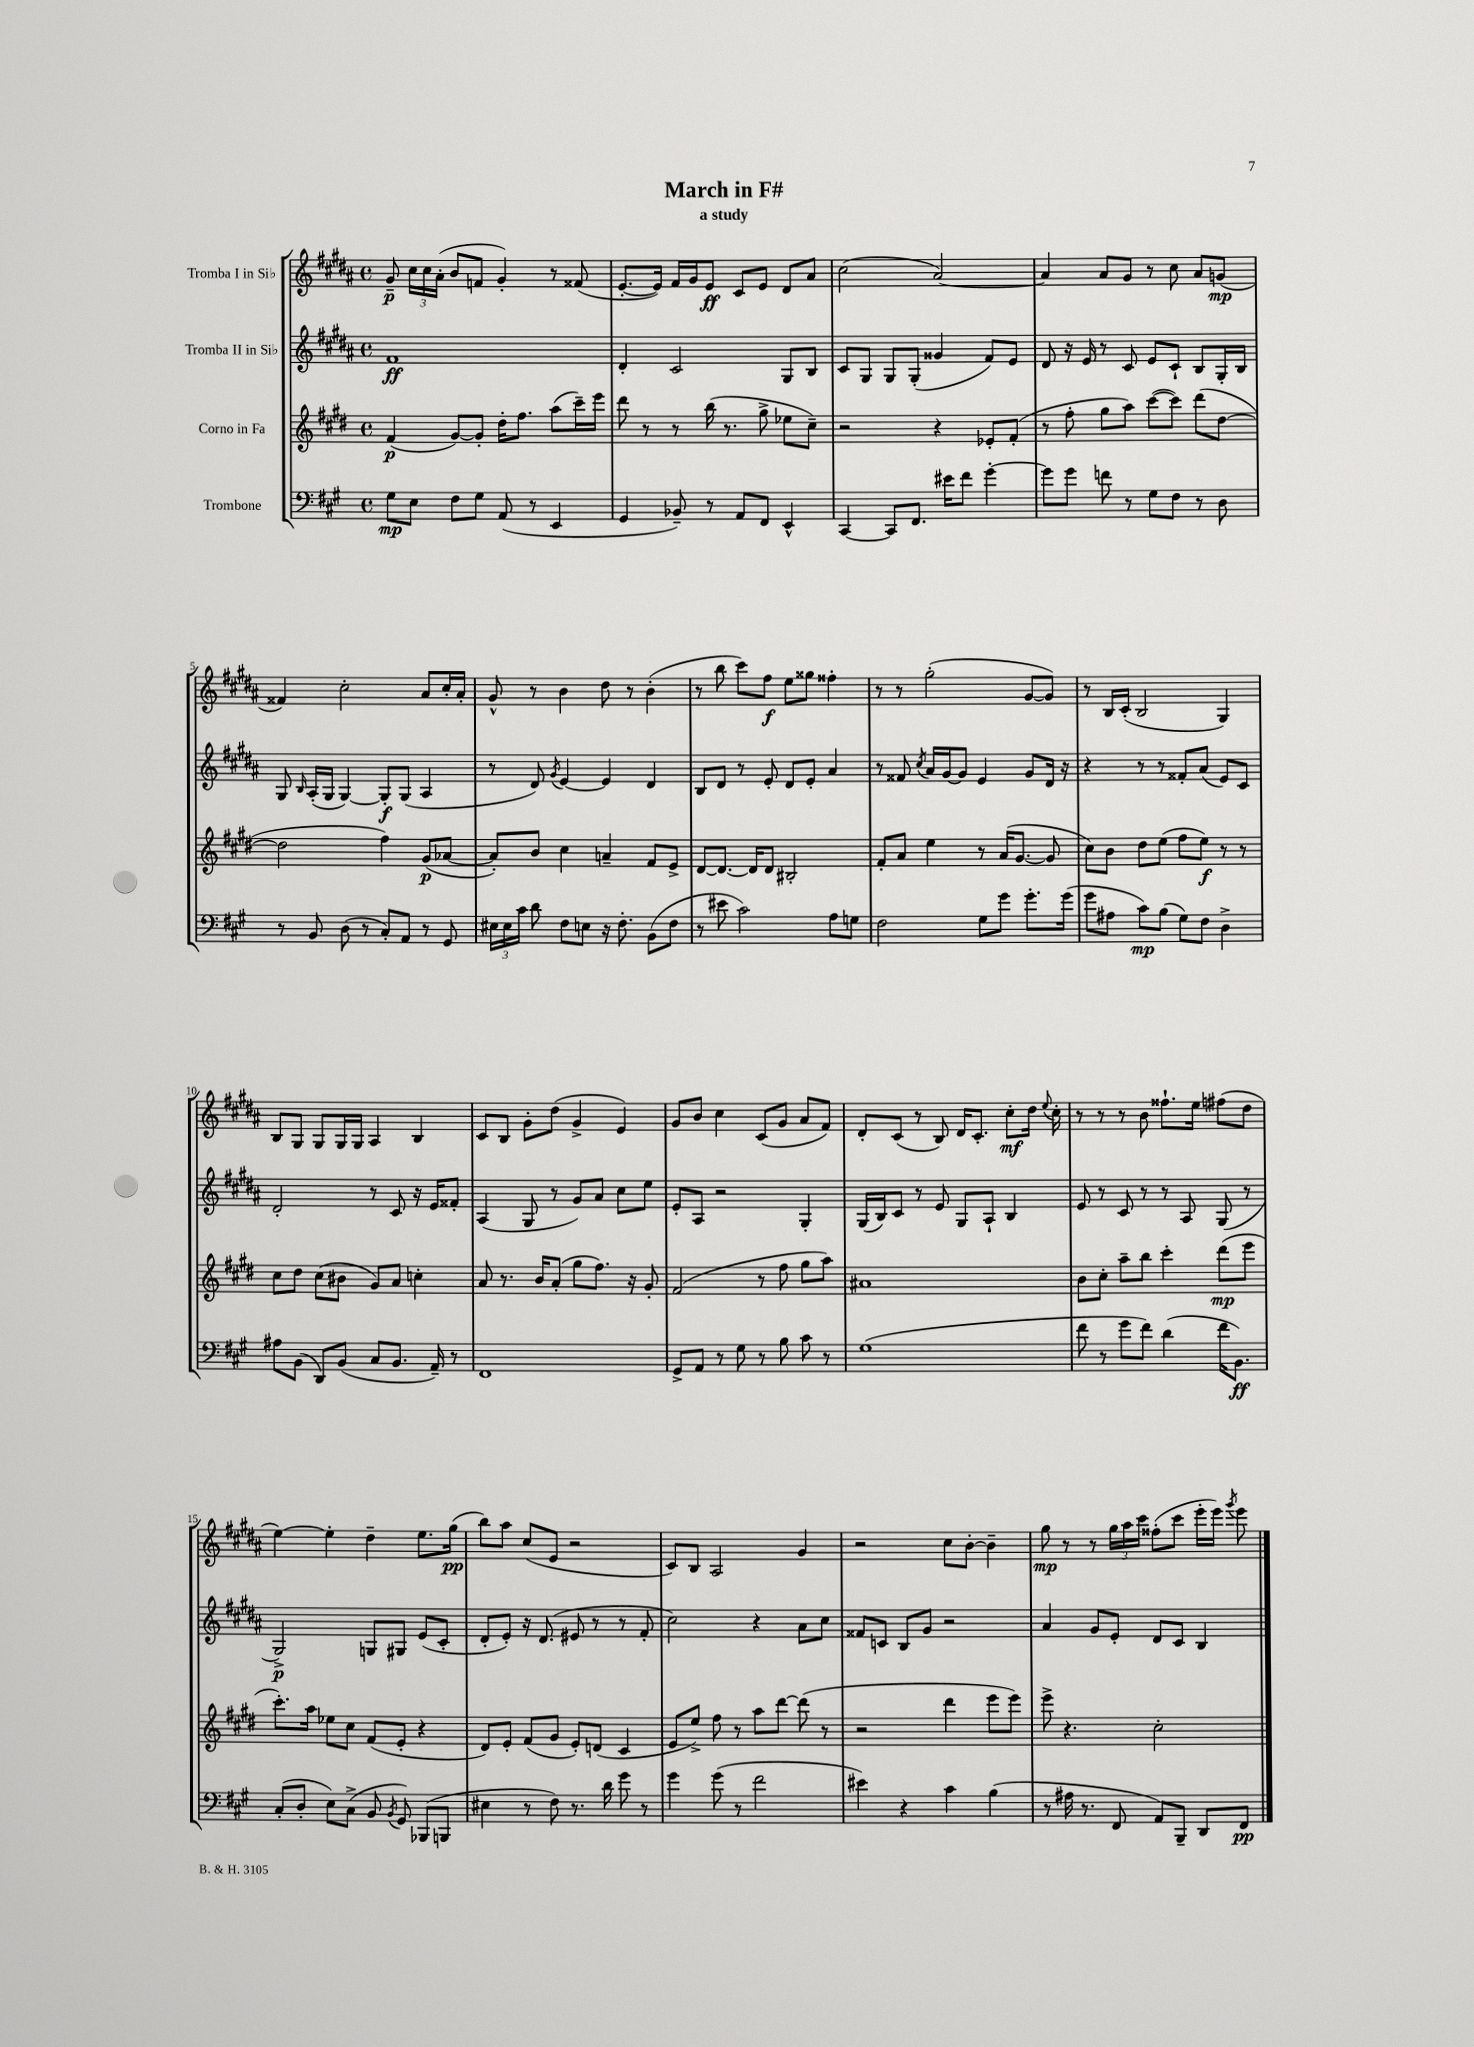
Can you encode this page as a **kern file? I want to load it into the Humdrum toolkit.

**kern	**dynam	**kern	**dynam	**kern	**dynam	**kern	**dynam
*part4	*part4	*part3	*part3	*part2	*part2	*part1	*part1
*staff4	*staff4	*staff3	*staff3	*staff2	*staff2	*staff1	*staff1
*I"Trombone	*	*I"Corno in Fa	*	*I"Tromba II in Si♭	*	*I"Tromba I in Si♭	*
*clefF4	*	*clefG2	*	*clefG2	*	*clefG2	*
*k[f#c#g#]	*	*k[f#c#g#d#]	*	*k[f#c#g#d#a#]	*	*k[f#c#g#d#a#]	*
*M4/4	*	*M4/4	*	*M4/4	*	*M4/4	*
*met(c)	*	*met(c)	*	*met(c)	*	*met(c)	*
=1	=1	=1	=1	=1	=1	=1	=1
8G#\L	mp	(4f#/	p	1f#	ff	8g#~/	p
8E\J	.	.	.	.	.	24cc#\LL	.
.	.	.	.	.	.	24cc#\	.
.	.	.	.	.	.	(24a#'\JJ	.
8F#\L	.	[8g#/L)	.	.	.	8b/L	.
8G#\J	.	8g#'/J]	.	.	.	8fn/J	.
(8AA/	.	16dd#'\KL	.	.	.	4g#'/)	.
.	.	8.ff#\J	.	.	.	.	.
8r	.	.	.	.	.	.	.
4EE/	.	(8aa\L	.	.	.	8r	.
.	.	16ccc#~\L)	.	.	.	(8f##X/	.
.	.	16eee\JJ	.	.	.	.	.
=2	=2	=2	=2	=2	=2	=2	=2
4GG#/	.	8ddd#\	.	4d#'/	.	[8.e'/L	.
.	.	8r	.	.	.	.	.
.	.	.	.	.	.	16e/Jk])	.
8BB-X~/)	.	8r	.	2c#/	.	16f#/LL	.
.	.	.	.	.	.	16g#/J	.
8r	.	(16bb\	.	.	.	8e/J	ff
.	.	8.r	.	.	.	.	.
8AA/L	.	.	.	.	.	8c#/L	.
8FF#/J	.	8gg#^\	.	.	.	8e/J	.
4EE^^/	.	8ee-X\L	.	8G#/L	.	8d#/L	.
.	.	8cc#~\J)	.	8B/J	.	8a#/J	.
=3	=3	=3	=3	=3	=3	=3	=3
[4CC#/	.	2r	.	8c#/L	.	(2cc#\	.
.	.	.	.	8G#/J	.	.	.
8CC#/L]	.	.	.	8G#/L	.	.	.
8.FF#/J	.	.	.	(8G#'/J	.	.	.
.	.	4r	.	4g##X/	.	[2a#/)	.
16e#X\KL	.	.	.	.	.	.	.
8f#\J	.	.	.	.	.	.	.
[4g#'\	.	8e-X'/L	.	8f#/L)	.	.	.
.	.	(8f#'/J	.	8e/J	.	.	.
=4	=4	=4	=4	=4	=4	=4	=4
8g#\L]	.	8r	.	8d#/	.	4a#/]	.
8g#\J	.	8ff#'\	.	16r	.	.	.
.	.	.	.	16e/	.	.	.
8fn\	.	8gg#\L	.	8r	.	8a#/L	.
8r	.	8aa\J)	.	8c#/	.	8g#/J	.
8G#\L	.	([8ccc#\L	.	8e/L	.	8r	.
8F#\J	.	8ccc#\J])	.	8c#`/J	.	8cc#\	.
8r	.	(8ddd#\L	.	8B/L	.	8a#/L	.
8D\	.	[8dd#\J	.	16G#'/L	.	(8gn/J	mp
.	.	.	.	16B/JJ	.	.	.
!!LO:LB:g=z
=5	=5	=5	=5	=5	=5	=5	=5
8r	.	2dd#\]	.	8G#/	.	4f##X/)	.
.	.	.	.	16qqB/	.	.	.
8BB/	.	.	.	(16A#'/LL	.	.	.
.	.	.	.	16G#/JJ	.	.	.
(8D\	.	.	.	[4G#/)	.	2cc#'\	.
8r	.	.	.	.	.	.	.
8C#'/L)	.	4ff#\)	.	8G#'/L]	f	.	.
8AA/J	.	.	.	(8G#/J	.	.	.
8r	.	(8g#/L	p	4A#/	.	8a#/L	.
8GG#/	.	[8a-X/J	.	.	.	16cc#'/L	.
.	.	.	.	.	.	16a#'/JJ	.
=6	=6	=6	=6	=6	=6	=6	=6
24E#X\LL	.	8a-'/L])	.	8r	.	8g#^^/	.
24E#\	.	.	.	.	.	.	.
24c#\JJ	.	.	.	.	.	.	.
8d\	.	8b/J	.	8d#/)	.	8r	.
.	.	.	.	8qg#/	.	.	.
8F#\L	.	4cc#\	.	[4e/	.	4b\	.
8En\J	.	.	.	.	.	.	.
16r	.	4an~/	.	4e/]	.	8dd#\	.
8.F#'\	.	.	.	.	.	.	.
.	.	.	.	.	.	8r	.
(8BB\L	.	8f#/L	.	4d#/	.	(4b'\	.
8F#\J	.	8e^/J	.	.	.	.	.
=7	=7	=7	=7	=7	=7	=7	=7
8r	.	[8d#/L	.	8B/L	.	8r	.
8e#X\	.	8.d#/J_	.	8d#/J	.	8bb\	.
2c#\)	.	.	.	8r	.	8ccc#\L)	.
.	.	16d#/KL]	.	.	.	.	.
.	.	8d#/J	.	8e'/	.	8ff#\J	f
.	.	2B#X'/	.	8d#/L	.	8ee\L	.
.	.	.	.	8e'/J	.	8gg##X\J	.
8A\L	.	.	.	4a#/	.	4ff##X'\	.
8Gn\J	.	.	.	.	.	.	.
=8	=8	=8	=8	=8	=8	=8	=8
2F#\	.	8f#'/L	.	8r	.	8r	.
.	.	8a/J	.	8f##X/	.	8r	.
.	.	.	.	8qcc#/	.	.	.
.	.	4ee\	.	16a#/LL	.	(2gg#'\	.
.	.	.	.	[16g#/J	.	.	.
.	.	.	.	8g#/J]	.	.	.
8G#\L	.	8r	.	4e/	.	.	.
8g#\J	.	(16a/KL	.	.	.	.	.
.	.	[8.g#/J	.	.	.	.	.
8.g#'\L	.	.	.	8g#/L	.	[8g#/L	.
.	.	8g#/]	.	16d#/Jk	.	8g#/J])	.
(16g#\Jk	.	.	.	16r	.	.	.
=9	=9	=9	=9	=9	=9	=9	=9
8g#\L	.	8cc#\L)	.	4r	.	8r	.
8A#X\J	.	8b\J	.	.	.	16B/LL	.
.	.	.	.	.	.	(16c#'/JJ	.
8c#\L)	mp	8dd#\L	.	8r	.	2B/	.
(8B\J	.	(8ee\J	.	8r	.	.	.
8G#\L)	.	8ff#\L	.	8f##X'/L	.	.	.
8F#\J	.	8ee\J)	f	(8a#/J	.	.	.
4D^\	.	8r	.	8e/L)	.	4G#/)	.
.	.	8r	.	8c#/J	.	.	.
!!LO:LB:g=z
=10	=10	=10	=10	=10	=10	=10	=10
8A#X\L	.	8cc#\L	.	2d#'/	.	8B/L	.
(8BB\J	.	8dd#\J	.	.	.	8G#/J	.
8DD/L)	.	(8cc#\L	.	.	.	8G#/L	.
(8BB/J	.	8b#X\J	.	.	.	16G#/L	.
.	.	.	.	.	.	16G#/JJ	.
8C#/L	.	8g#/L)	.	8r	.	4A#/	.
8.BB/J	.	8a/J	.	8c#/	.	.	.
.	.	4ccn'\	.	16r	.	4B/	.
16AA~/)	.	.	.	16e/KL	.	.	.
8r	.	.	.	8f##X'/J	.	.	.
=11	=11	=11	=11	=11	=11	=11	=11
1FF#	.	8a/	.	(4A#/	.	8c#/L	.
.	.	8.r	.	.	.	8B/J	.
.	.	.	.	8G#/	.	8g#'\L	.
.	.	16b/KL	.	.	.	.	.
.	.	(8a'/J	.	8r	.	(8dd#\J	.
.	.	8gg#\L	.	8g#/L)	.	4g#^/	.
.	.	8.ff#\J)	.	8a#/J	.	.	.
.	.	.	.	8cc#\L	.	4e/)	.
.	.	16r	.	.	.	.	.
.	.	8g#'/	.	8ee\J	.	.	.
=12	=12	=12	=12	=12	=12	=12	=12
8GG#^/L	.	(2f#/	.	8e'/L	.	8g#/L	.
8AA/J	.	.	.	8A#/J	.	8b/J	.
8r	.	.	.	2r	.	4cc#\	.
8G#\	.	.	.	.	.	.	.
8r	.	8r	.	.	.	(8c#/L	.
8B\	.	8ff#\	.	.	.	8g#/J	.
8c#\	.	8gg#\L	.	4G#'/	.	8a#/L	.
8r	.	8aa\J)	.	.	.	8f#/J)	.
=13	=13	=13	=13	=13	=13	=13	=13
(1G#	.	1a#X	.	(16G#/LL	.	8d#'/L	.
.	.	.	.	16B/J)	.	.	.
.	.	.	.	8c#/J	.	(8c#/J	.
.	.	.	.	8r	.	8r	.
.	.	.	.	8e/	.	8B/)	.
.	.	.	.	8G#/L	.	16d#/KL	.
.	.	.	.	.	.	8.c#'/J	.
.	.	.	.	8A#`/J	.	.	.
.	.	.	.	4B/	.	8cc#'\L	mf
.	.	.	.	.	.	16dd#\Jk	.
.	.	.	.	.	.	8qqee/	.
.	.	.	.	.	.	16cc#'\	.
=14	=14	=14	=14	=14	=14	=14	=14
8f#\	.	8b\L	.	8e/	.	8r	.
8r	.	8cc#'\J	.	8r	.	8r	.
8g#\L	.	8aa~\L	.	8c#/	.	8r	.
8f#\J)	.	8bb\J	.	8r	.	8b\	.
(4d\	.	4ccc#'\	.	8r	.	8.ff##X`\L	.
.	.	.	.	8A#/	.	.	.
.	.	.	.	.	.	16ee\Jk	.
16f#\KL	.	(8ddd#\L	mp	(8G#/	.	(8ff#X\L	.
8.BB\J)	ff	.	.	.	.	.	.
.	.	8eee\J	.	8r	.	8dd#\J	.
!!LO:LB:g=z
=15	=15	=15	=15	=15	=15	=15	=15
(8C#'/L	.	8.ccc#'\L)	.	2G#^/)	p	[4ee\)	.
8D'/J	.	.	.	.	.	.	.
.	.	16aa\Jk	.	.	.	.	.
8E\L)	.	8ee-X\L	.	.	.	4ee'\]	.
(8C#^\J	.	8cc#\J	.	.	.	.	.
8BB/	.	(8f#/L	.	8Gn/L	.	4dd#~\	.
8qBB/	.	.	.	.	.	.	.
8GG#/)	.	8e'/J	.	8G#X/J	.	.	.
(8BBB-X/L	.	4r	.	(8e/L	.	8.ee\L	.
8BBBn/J	.	.	.	8c#'/J	.	.	.
.	.	.	.	.	.	(16gg#\Jk	pp
=16	=16	=16	=16	=16	=16	=16	=16
4E#X\	.	8d#/L)	.	8d#'/L	.	8bb\L)	.
.	.	8e'/J	.	8e'/J)	.	8aa#\J	.
8r	.	(8f#/L	.	16r	.	(8cc#/L	.
.	.	.	.	(8.d#/	.	.	.
8F#\)	.	8g#/J	.	.	.	8e/J	.
8.r	.	8e'/L)	.	8e#X/	.	2r	.
.	.	(8dn/J	.	8r	.	.	.
16d\	.	.	.	.	.	.	.
8g#\	.	4c#/	.	8r	.	.	.
8r	.	.	.	8f#'/	.	.	.
=17	=17	=17	=17	=17	=17	=17	=17
4g#\	.	8e/L	.	2cc#\)	.	8c#/L)	.
.	.	8ee^/J)	.	.	.	8B/J	.
(8g#\	.	8ff#\	.	.	.	2A#/	.
8r	.	8r	.	.	.	.	.
2f#\	.	8aa\L	.	4r	.	.	.
.	.	[8ddd#\J	.	.	.	.	.
.	.	(8ddd#\]	.	8a#\L	.	4g#/	.
.	.	8r	.	8cc#\J	.	.	.
=18	=18	=18	=18	=18	=18	=18	=18
4e#X\)	.	2r	.	8f##X/L	.	2r	.
.	.	.	.	8cn/J	.	.	.
4r	.	.	.	8B/L	.	.	.
.	.	.	.	8g#/J	.	.	.
4c#\	.	4ddd#\	.	2r	.	8cc#\L	.
.	.	.	.	.	.	[8b'\J	.
(4B\	.	8eee\L	.	.	.	4b~\]	.
.	.	8eee\J)	.	.	.	.	.
=19	=19	=19	=19	=19	=19	=19	=19
8r	.	8eee^\	.	4a#/	.	8gg#\	mp
16A#X\	.	4.r	.	.	.	8r	.
8.r	.	.	.	.	.	.	.
.	.	.	.	8g#/L	.	8r	.
8FF#/	.	.	.	8e'/J	.	24gg#\LL	.
.	.	.	.	.	.	24aa#\	.
.	.	.	.	.	.	24ccc#\JJ	.
8AA/L)	.	2cc#'\	.	8d#/L	.	(8ff##X'\L	.
8BBB~/J	.	.	.	8c#/J	.	8ccc#\J	.
8DD/L	.	.	.	4B/	.	16eee'\LL	.
.	.	.	.	.	.	16eee\JJ)	.
.	.	.	.	.	.	8qggg#/	.
8FF#/J	pp	.	.	.	.	8eee\	.
==	==	==	==	==	==	==	==
*-	*-	*-	*-	*-	*-	*-	*-
